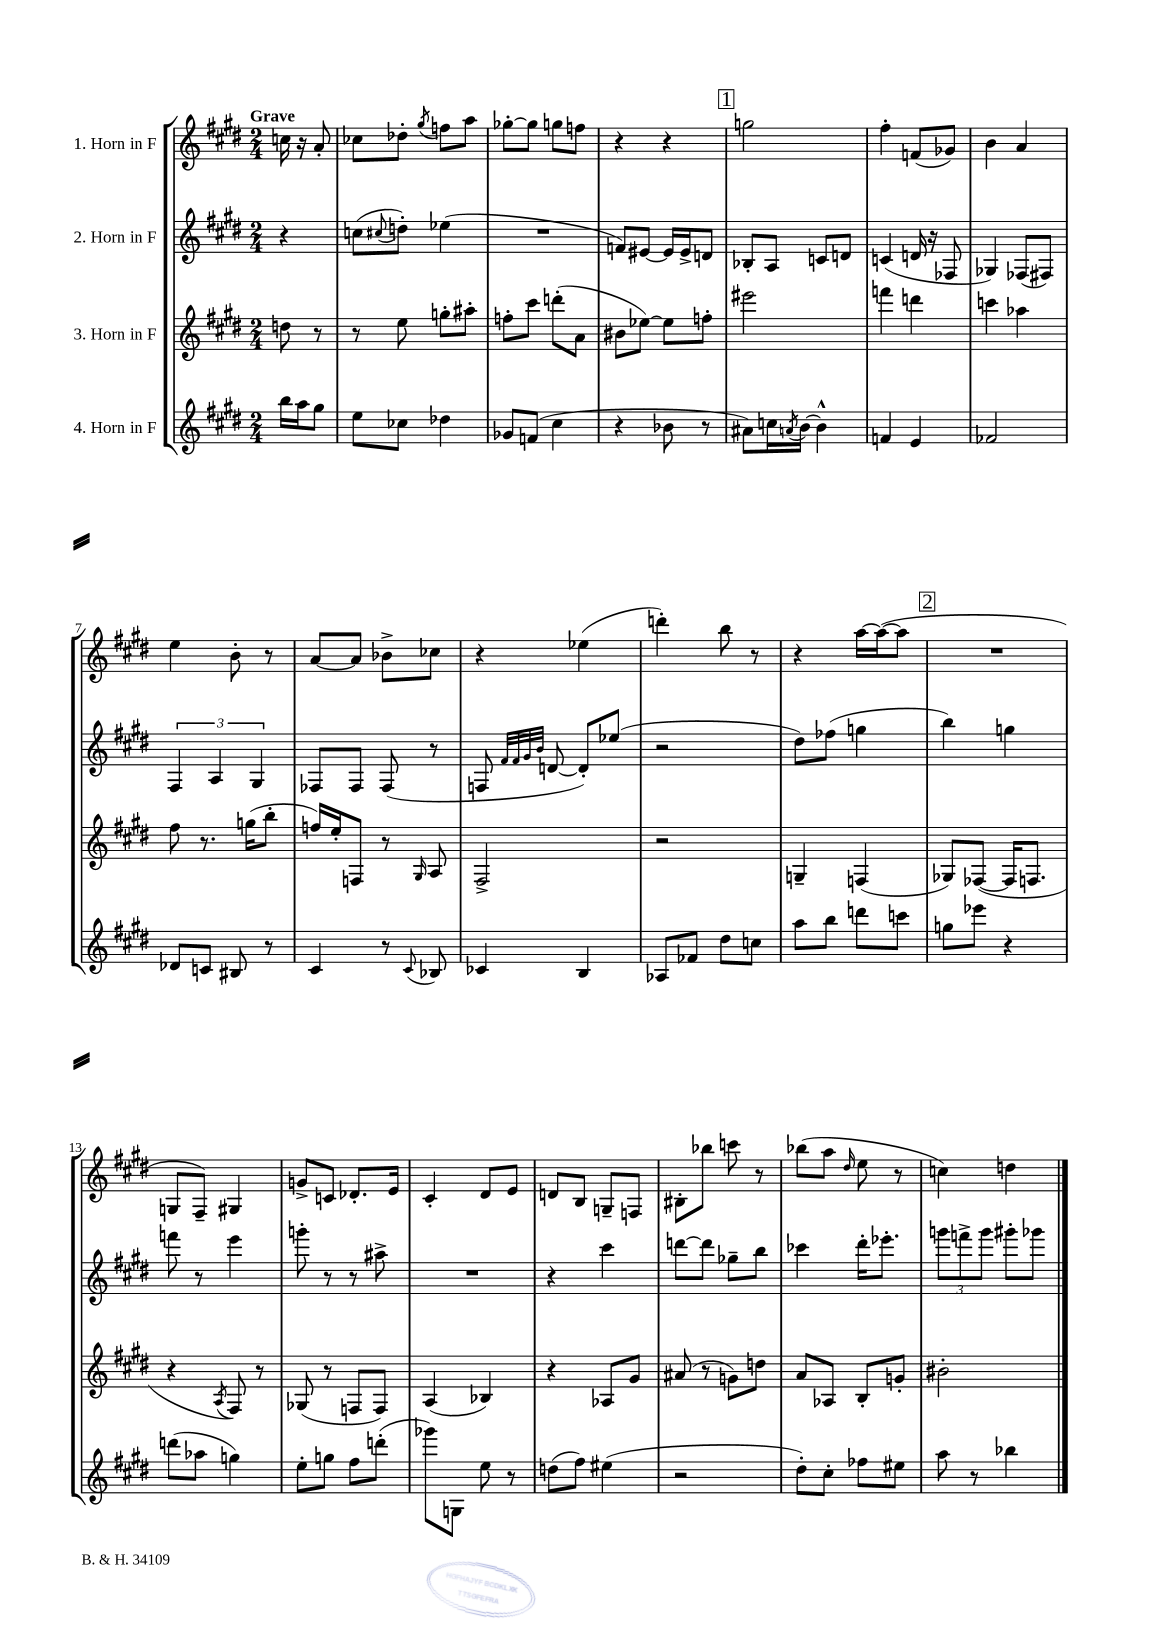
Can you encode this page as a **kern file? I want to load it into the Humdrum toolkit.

**kern	**kern	**kern	**kern
*part4	*part3	*part2	*part1
*staff4	*staff3	*staff2	*staff1
*I"4. Horn in F	*I"3. Horn in F	*I"2. Horn in F	*I"1. Horn in F
*clefG2	*clefG2	*clefG2	*clefG2
*k[f#c#g#d#]	*k[f#c#g#d#]	*k[f#c#g#d#]	*k[f#c#g#d#]
*M2/4	*M2/4	*M2/4	*M2/4
=	=	=	=
!	!	!	!LO:TX:a:B:t=Grave
16bb\LL	8ddn\	4r	16ccn\
16aa\J	.	.	16r
8gg#\J	8r	.	8a'/
=1	=1	=1	=1
8ee\L	8r	(8ccn\L	8cc-X\L
.	.	8qqcc#X/	.
8cc-X\J	8ee\	8ddn'\J)	8dd-X'\J
.	.	.	8qgg#/
4dd-X\	8ggn'\L	(4ee-X\	8ffn\L
.	8aa#X'\J	.	8aa\J
=2	=2	=2	=2
8g-X/L	8ffn'\L	2r	[8gg-X'\L
(8fn/J	8ccc#\J	.	8gg-\J]
4cc#\	(8dddn'\L	.	8ggn\L
.	8a\J	.	8ffn\J
=3	=3	=3	=3
4r	8b#X\L	8fn/L)	4r
.	[8ee-X\J)	[8e#X/J	.
8b-X\	8ee-\L]	16e#/LL]	4r
.	.	16e#^/J	.
8r	8ffn'\J	8dn/J	.
!!LO:REH:place=s1:t=1
=4	=4	=4	=4
8a#X\L)	2eee#X\	8B-X'/L	2ggn\
16ccn\L	.	8A/J	.
8qan/	.	.	.
[16b\JJ	.	.	.
4b^^\]	.	8cn/L	.
.	.	8dn/J	.
=5	=5	=5	=5
4fn/	4fffn\	(4cn/	4ff#'\
4e/	4dddn\	16dn/	(8fn/L
.	.	16r	.
.	.	8F-X/	8g-X/J)
=6	=6	=6	=6
2f-X/	4cccn\	4G-X/)	4b\
.	4aa-X\	(8F-X/L	4a/
.	.	8F#X/J)	.
!!LO:LB:g=z
=7	=7	=7	=7
8d-X/L	8ff#\	6F#/	4ee\
8cn/J	8.r	.	.
.	.	6A/	.
8B#X/	.	.	8b'\
.	(16ggn\KL	.	.
.	.	6G#/	.
8r	8bb'\J	.	8r
=8	=8	=8	=8
4c#/	16ffn/LL)	8F-X/L	[8a/L
.	16ee'/J	.	.
.	8Fn/J	8F-/J	8a/J]
8r	8r	(8F-/	8b-X^\L
8qqc#/	16qqG#/	.	.
8B-X/	8A/	8r	8cc-X\J
=9	=9	=9	=9
4c-X/	2F#^/	8Fn/	4r
.	.	32qqf#/LLL	.
.	.	32qqf#/	.
.	.	32qqg#/	.
.	.	32qqb/JJJ	.
.	.	[8dn/	.
4B/	.	8d'/L])	(4ee-X\
.	.	(8ee-X/J	.
=10	=10	=10	=10
8A-X/L	2r	2r	4dddn'\)
8f-X/J	.	.	.
8dd#\L	.	.	8bb\
8ccn\J	.	.	8r
=11	=11	=11	=11
8aa\L	4Gn~/	8dd#\L)	4r
8bb\J	.	(8ff-X\J	.
8dddn\L	(4Fn/	4ggn\	[16aa\LL
.	.	.	(16aa\J_
8cccn\J	.	.	8aa\J]
!!LO:REH:place=s1:t=2
=12	=12	=12	=12
8ggn\L	8G-X/L)	4bb\)	2r
8eee-X\J	([8F-X/J	.	.
4r	16F-/KL]	4ggn\	.
.	8.Fn/J	.	.
!!LO:LB:g=z
=13	=13	=13	=13
(8dddn\L	4r	8fffn\	8Gn/L
8aa-X\J	.	8r	8F#~/J)
.	8qA/	.	.
4ggn\)	8F#/)	4eee\	4G#X/
.	8r	.	.
=14	=14	=14	=14
8ee'\L	(8G-X/	8gggn'\	8gn^/L
8ggn\J	8r	8r	8cn/J
8ff#\L	8Fn/L	8r	8.d-X'/L
(8dddn'\J	8F/J)	8aa#X^\	.
.	.	.	16e/Jk
=15	=15	=15	=15
8ggg-X\L)	(4A/	2r	4c#'/
8Gn\J	.	.	.
8ee\	4B-X/)	.	8d#/L
8r	.	.	8e/J
=16	=16	=16	=16
(8ddn\L	4r	4r	8dn/L
8ff#\J)	.	.	8B/J
(4ee#X\	8A-X/L	4ccc#\	8Gn~/L
.	8g#/J	.	8Fn/J
=17	=17	=17	=17
2r	(8a#X/	[8dddn\L	8B#X'\L
.	8r	8ddd\J]	8bb-X\J
.	8gn\L)	8gg-X~\L	8cccn\
.	8ddn\J	8bb\J	8r
=18	=18	=18	=18
8dd#'\L)	8a/L	4ccc-X\	(8bb-X\L
8cc#'\J	8A-X/J	.	8aa\J
.	.	.	16qqdd#/
8ff-X\L	8B'/L	16ddd#'\KL	8ee\
.	.	8.eee-X'\J	.
8ee#X\J	8gn'/J	.	8r
=19	=19	=19	=19
8aa\	2b#X'\	12gggn\L	4ccn\)
.	.	12fffn^\	.
8r	.	.	.
.	.	12ggg\J	.
4bb-X\	.	8ggg#X'\L	4ddn\
.	.	8ggg-X\J	.
==	==	==	==
*-	*-	*-	*-
